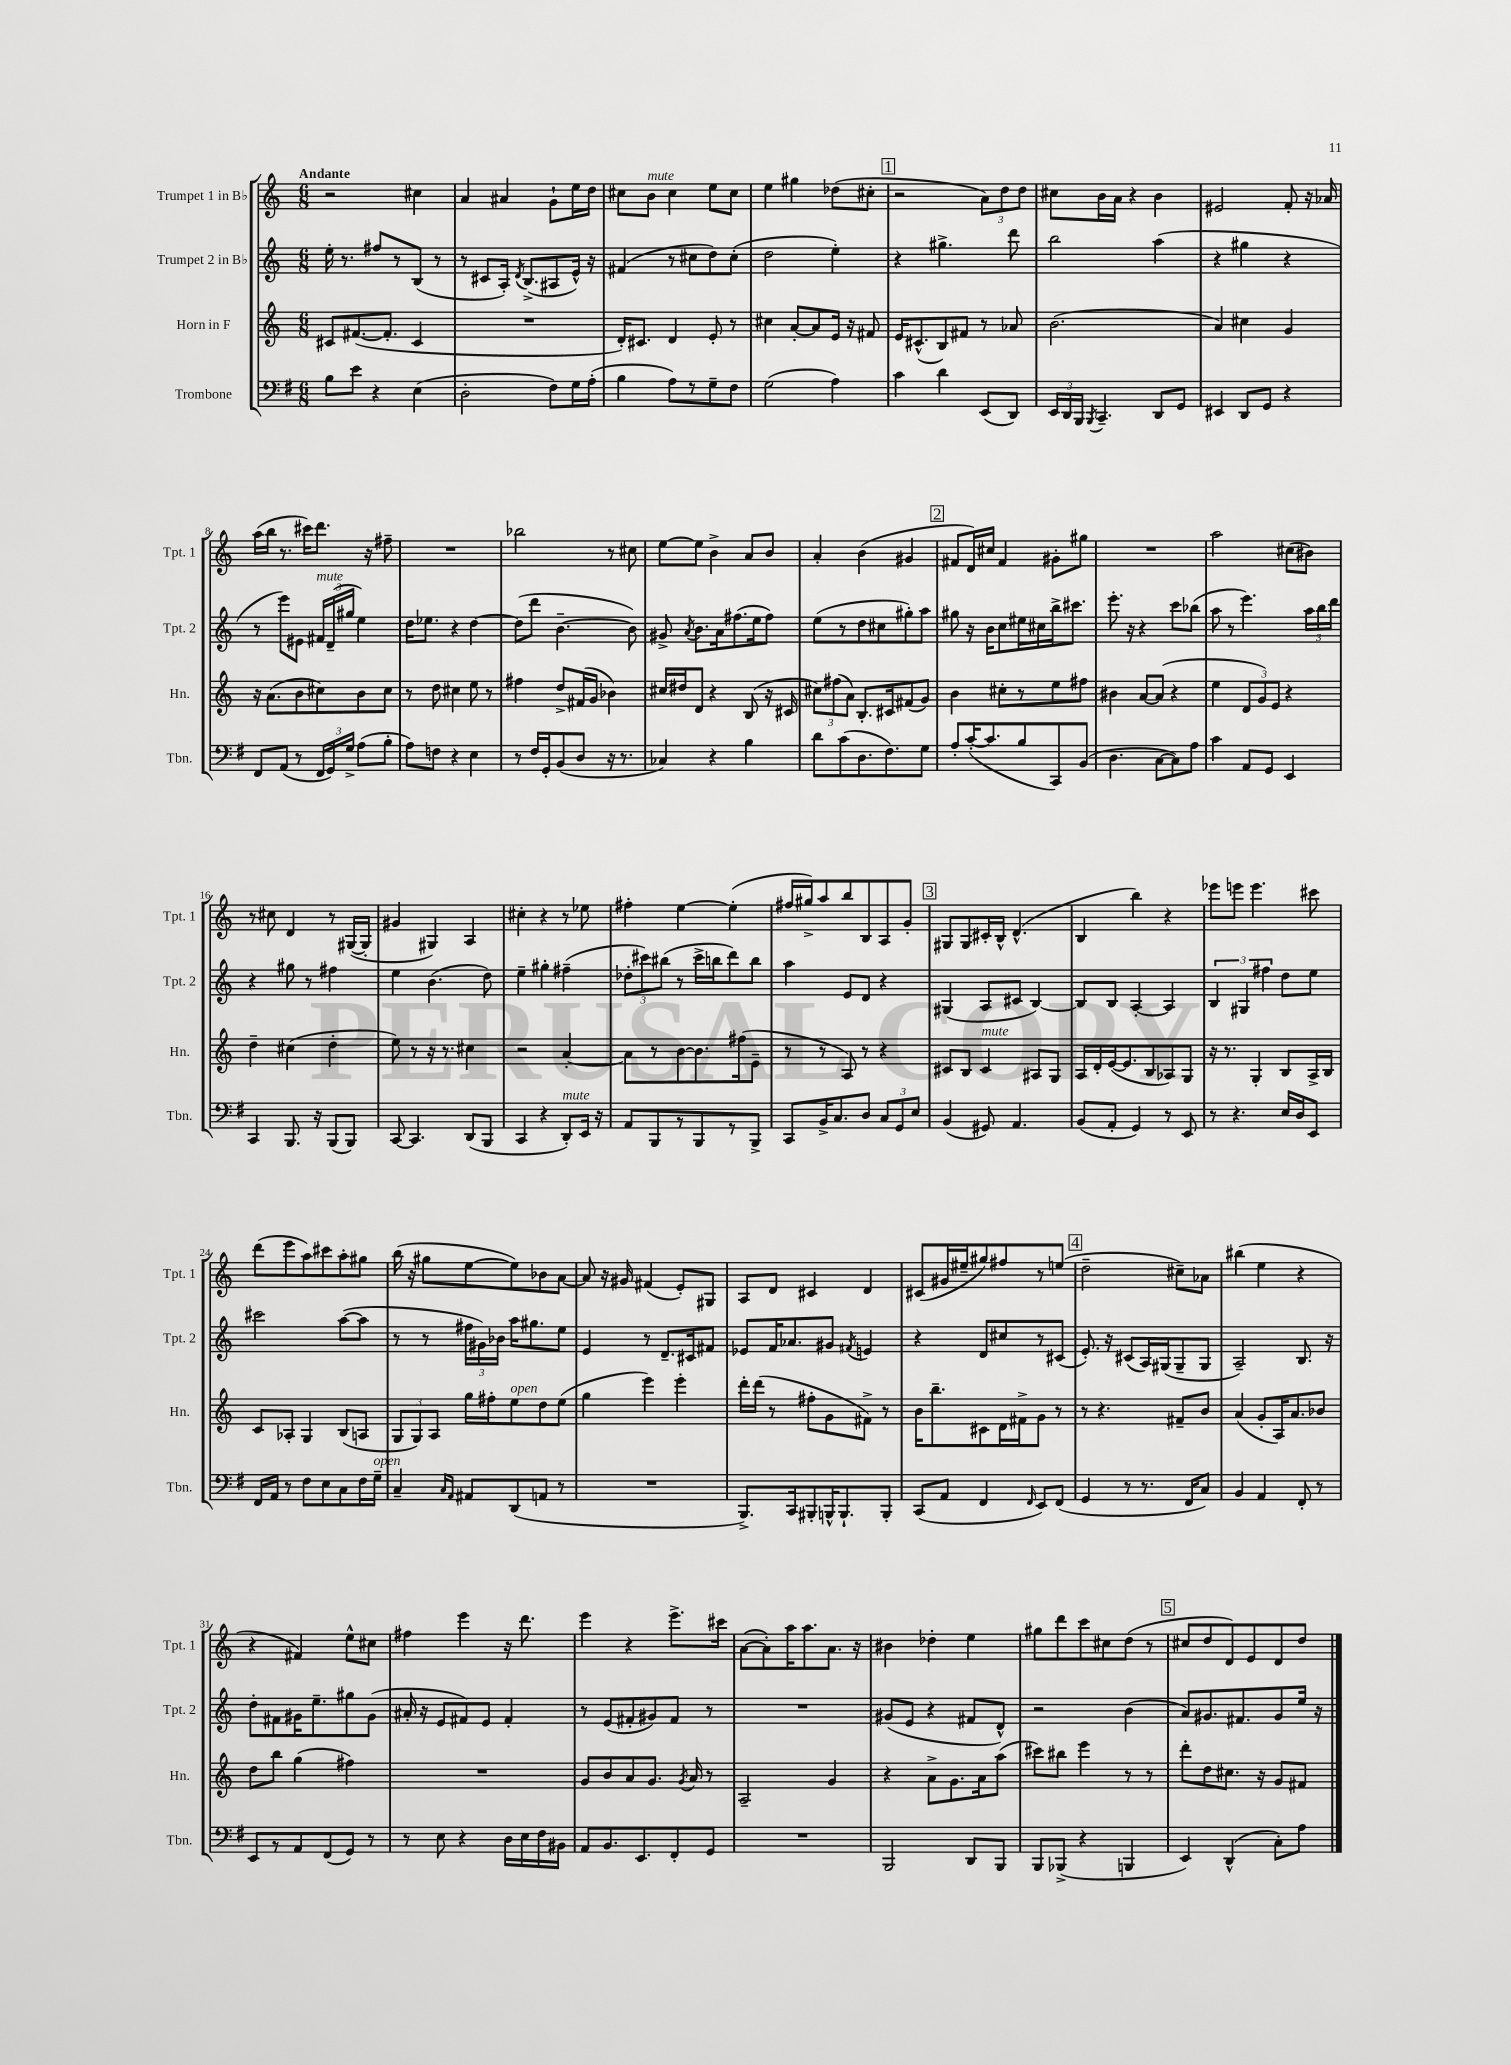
<<
\new StaffGroup <<
\new Staff = "s0" \with { instrumentName = "Trumpet 1 in Bb" shortInstrumentName = "Tpt. 1" } {
    \clef treble \key c \major \numericTimeSignature \time 6/8 \tempo "Andante"
    \autoBeamOff r2 cis''4 |
    a'4 ais'4 g'8[-! e''16 d''16] |
    cis''8[ b'8]^\markup { \italic "mute" } cis''4 e''8[ cis''8] |
    e''4 gis''4 des''8[( cis''8]-. |
    \mark \markup { \box "1" } r2 \tuplet 3/2 { a'8[) d''8 d''8] } |
    cis''8[ b'16 a'16] r4 b'4 |
    eis'2 f'8-. r16 aes'16 |
    a''16[( b''16] r8. cis'''16[) d'''8.] r16 fis''8-- |
    R2. |
    bes''2 r8 cis''8 |
    e''8[~ e''8] b'4-> a'8[ b'8] |
    a'4-. b'4( gis'4 |
    \mark \markup { \box "2" } fis'8[ d'16) cis''16] fis'4 gis'8[-. gis''8] |
    R2. |
    a''2 cis''8[( bis'8]) |
    r8 cis''8 d'4 r8 gis16[~( gis16]-. |
    gis'4 gis4) a4 |
    cis''4-. r4 r8 ees''8 |
    fis''4-. e''4~ e''4-.( |
    fis''16[ gis''16->) a''8 b''8 b8 a8 g'8]-. |
    \mark \markup { \box "3" } gis8[ gis8 cis'16-. b16]-^ d'4.-^( |
    b4 b''4) r4 |
    ees'''8[ e'''8] e'''4. cis'''8 |
    d'''8[( e'''8 a''8) cis'''8 a''8-. gis''8] |
    b''16( r16 gis''8[ e''8~ e''8) bes'8 a'8]~ |
    a'8 r16 gis'16 fis'4( e'8[-.) gis8] |
    a8[ d'8] cis'4 d'4 |
    cis'8[( gis'16 eis''16-- gis''8) fis''8 r8 e''8]( |
    \mark \markup { \box "4" } d''2-- cis''8[--) aes'8] |
    bis''4( e''4 r4 |
    r4 fis'4) e''8[-^ cis''8] |
    fis''4 e'''4 r16 d'''8. |
    e'''4 r4 e'''8.[-> cis'''16] |
    a'8[~( a'8-.) a''16 a''8. a'8.] r16 |
    bis'4 des''4-. e''4 |
    gis''8[ d'''8 c'''8 cis''8 d''8]( r8 |
    \mark \markup { \box "5" } cis''8[ d''8 d'8) e'8 d'8 d''8] \bar "|." |
}
\new Staff = "s1" \with { instrumentName = "Trumpet 2 in Bb" shortInstrumentName = "Tpt. 2" } {
    \clef treble \key c \major \numericTimeSignature \time 6/8
    \autoBeamOff e''16-. r8. fis''8[ r8 b8]( r8 |
    r8 cis'8[ a16]-.) \acciaccatura { d'8 } b8.[->( ais8 e'16]-^) r16 |
    fis'4( r8 cis''8[ d''8) cis''8]-.( |
    d''2 e''4-.) |
    \mark \markup { \box "1" } r4 gis''4.-> d'''8 |
    b''2 a''4( |
    r4 gis''4 r4 |
    r8 e'''8[) eis'8] \tuplet 3/2 { fis'16[^\markup { \italic "mute" } d'16--( gis''16] } e''4) |
    d''16[ ees''8.] r4 d''4~ |
    d''8[( d'''8] b'4.~-- b'8) |
    gis'8-> \acciaccatura { a'8 } b'8.[ a'16 fis''8.( e''16 fis''8]) |
    e''8[( r8 d''8 cis''8 gis''8-.) a''8] |
    \mark \markup { \box "2" } gis''8 r16 b'16[ c''8 eis''16 cis''16 b''16-> cis'''8.] |
    e'''8.-. r16 r4 c'''8[ bes''8]( |
    a''8 r8 e'''4.) \tuplet 3/2 { a''16[ b''16 d'''16] } |
    r4 gis''8 r8 fis''4 |
    e''4 b'4.( d''8) |
    e''4-- gis''4-. fis''4--( |
    \tuplet 3/2 { des''8[-. cis'''8) bis''8]( } r8 cis'''16[-> b''16 d'''8) b''8] |
    a''4 e'8[ d'8] r4 |
    \mark \markup { \box "3" } gis4( a8[ cis'8] b4~) |
    b8[ b8] a4~-. a4 |
    \tuplet 3/2 { b4 gis4 fis''4 } d''8[ e''8] |
    cis'''2 a''8[~( a''8] |
    r8 r8 \tuplet 3/2 { fis''16[ gis'16) bes'16] } a''16[ gis''8. e''8] |
    e'4 r8 d'8.[-- cis'16 fis'8] |
    ees'8[ f'16 aes'8. gis'8] \acciaccatura { fis'8 } e'4 |
    r4 d'8[ cis''8 r8 cis'8]( |
    \mark \markup { \box "4" } e'8.-.) r16 cis'8[( a16) gis16( gis8-- gis8] |
    a2--) b8. r16 |
    d''8[-. fis'8 gis'16 e''8.-- gis''8 gis'8]( |
    ais'16-. r16 e'8[ fis'8) e'8] fis'4-. |
    r8 e'8[( fis'8-. gis'8) fis'8] r8 |
    R2. |
    gis'8[( e'8] r4 fis'8[ d'8]-^) |
    r2 b'4( |
    \mark \markup { \box "5" } a'8[) gis'8. fis'8. gis'8 e''16] r16 \bar "|." |
}
\new Staff = "s2" \with { instrumentName = "Horn in F" shortInstrumentName = "Hn." } {
    \clef treble \key c \major \numericTimeSignature \time 6/8
    \autoBeamOff cis'8[ fis'8.~( fis'8.]-. cis'4 |
    R2. |
    d'16[-.) cis'8.] d'4 e'8-. r8 |
    cis''4 a'8[~-. a'8 e'16] r16 fis'8 |
    \mark \markup { \box "1" } e'16[ cis'8.-^( b8) fis'8] r8 aes'8 |
    b'2.( |
    a'4) cis''4 g'4 |
    r16 a'8.[( b'8 cis''8) b'8 cis''8] |
    r8 d''8 cis''4 e''8 r8 |
    fis''4 d''8[-> fis'16( g'16] bes'4) |
    cis''16[ dis''16 d'8] r4 b8( r16 cis'16 |
    \tuplet 3/2 { cis''8[) fis''8( a'8]) } b8.[-. cis'16 fis'8( g'8]) |
    \mark \markup { \box "2" } b'4 cis''8[-. r8 e''8 fis''8] |
    bis'4 a'8[~ a'8]( r4 |
    e''4 \tuplet 3/2 { d'8[ g'8) e'8] } r4 |
    d''4-- cis''4( d''4-. |
    e''8) r8 r16 r8. cis''4 |
    r2 a'4~-. |
    a'8[ r8 b'8~ b'8. fis''16( e'8]-- |
    r8 r8 a8) r8 r4 |
    \mark \markup { \box "3" } cis'8[ b8] cis'4^\markup { \italic "mute" } ais8[ g8] |
    a16[ d'16-. e'16~( e'8. b8 aes8) g8] |
    r16 r8. g4-. b8[ a16-> b16] |
    c'8[ aes8]-. g4 b8[( a8] |
    \tuplet 3/2 { g8[ g8) a8] } g''16[ fis''16-. e''8^\markup { \italic "open" } d''8 e''8]( |
    g''4 e'''4) e'''4-. |
    d'''16[-. d'''16]( r8 fis''8[-. g'8 fis'8]->) r8 |
    b'16[ b''8.-- cis'8 d'16 fis'16-> g'8] r8 |
    \mark \markup { \box "4" } r8 r4. fis'8[-- b'8] |
    a'4( g'8[-. a16) a'8. bes'8] |
    d''8[ b''8] g''4( fis''4) |
    R2. |
    g'8[ b'8 a'8 g'8.] \acciaccatura { g'8 } a'16 r8 |
    a2-- g'4 |
    r4 a'8[-> g'8. a'16 a''8]( |
    cis'''8[) bis''8] e'''4 r8 r8 |
    \mark \markup { \box "5" } d'''8[-. d''8 cis''8.] r16 g'8[ fis'8] \bar "|." |
}
\new Staff = "s3" \with { instrumentName = "Trombone" shortInstrumentName = "Tbn." } {
    \clef bass \key g \major \numericTimeSignature \time 6/8
    \autoBeamOff b8[ e'8] r4 e4( |
    d2-. fis8[) g16 a16]-.( |
    b4 a8[) r8 g8-- fis8] |
    g2( a4) |
    \mark \markup { \box "1" } c'4 d'4 e,8[( d,8]) |
    \tuplet 3/2 { e,16[ d,16 b,,16] } \acciaccatura { b,,8 } c,4.-- d,8[ g,8] |
    eis,4 d,8[ g,8] r4 |
    fis,8[ a,8]( r8 \tuplet 3/2 { fis,16[ g,16) g16]-> } a8[( b8]-. |
    a8[) f8] r4 e4 |
    r8 fis16[ g,16-. b,8( d8] r16 r8. |
    ces4) r4 b4 |
    d'8[ c'8( d8. fis8.) g8] |
    \mark \markup { \box "2" } a8[-. c'16~-.( c'8. b8 c,8) b,8]( |
    d4. c8[~ c8) a8] |
    c'4 a,8[ g,8] e,4 |
    c,4 b,,8. r16 b,,8[( b,,8]) |
    c,8~ c,4. d,8[( b,,8] |
    c,4 r4 d,8[-.^\markup { \italic "mute" }) e,16] r16 |
    a,8[ b,,8 r8 b,,8 r8 b,,8]-> |
    c,8[ b,16-> c8. d8] \tuplet 3/2 { c8[ g,8 e8] } |
    \mark \markup { \box "3" } b,4( gis,8) a,4. |
    b,8[( a,8]-. g,4) r8 e,8 |
    r8 r4. e16[ d16 e,8] |
    fis,16[ a,16] r8 fis8[ e8 c8 fis16 g16]--^\markup { \italic "open" } |
    c4-- \grace { c16[ a,16] } ais,8[ d,8( a,8] r8 |
    R2. |
    b,,8.[->) c,16 bis,,8-. b,,16-^ b,,8.-! b,,8]-. |
    c,8[( a,8] fis,4 \grace { fis,16 } e,8[) fis,8]( |
    \mark \markup { \box "4" } g,4 r8 r8. fis,16[ c8]) |
    b,4 a,4 fis,8-. r8 |
    e,8[ r8 a,8 fis,8( g,8]) r8 |
    r8 e8 r4 d16[ e16 fis16 bis,16] |
    a,8[ b,8. e,8. fis,8-. g,8] |
    R2. |
    b,,2 d,8[ b,,8] |
    b,,8[ bes,,8]->( r4 b,,4 |
    \mark \markup { \box "5" } e,4) d,4-^( c8[-.) a8] \bar "|." |
}
>>
>>
